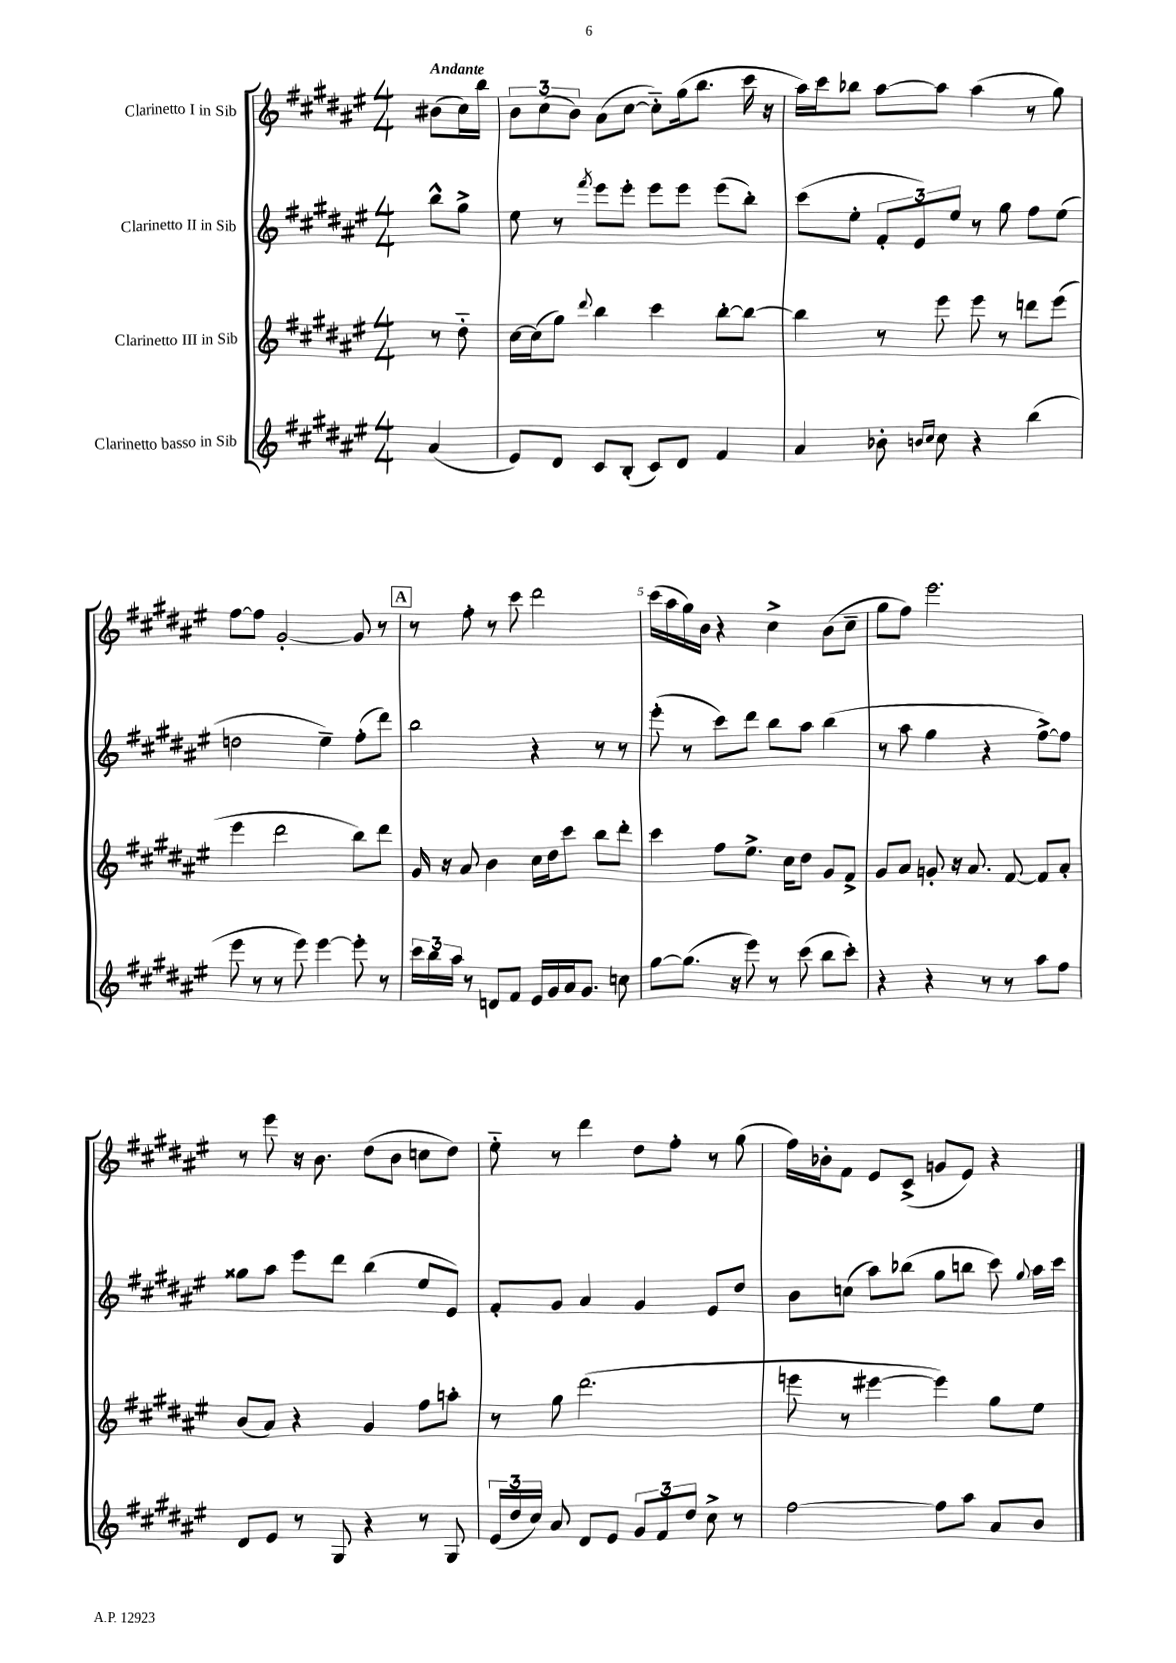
<<
\new StaffGroup <<
\new Staff = "s0" \with { instrumentName = "Clarinetto I in Sib" } {
    \clef treble \key fis \major \numericTimeSignature \time 4/4 \partial 4 \tempo "Andante"
    \autoBeamOff bis'8[( cis''16) b''16] |
    \tuplet 3/2 { b'8[ cis''8( b'8]) } ais'8[( cis''8]~ cis''8[-_) gis''16( b''8.] cis'''16 r16 |
    ais''16[) cis'''16 bes''8] ais''8[~ ais''8] ais''4( r8 gis''8) |
    fis''8[~ fis''8] gis'2~-. gis'8 r8 |
    \mark \markup { \box "A" } r8 fis''8-. r8 cis'''8 dis'''2 |
    cis'''16[( ais''16 gis''16) b'16] r4 cis''4-> b'8[( cis''8]-- |
    gis''8[ fis''8]) eis'''2. |
    r8 eis'''8 r16 b'8. dis''8[( b'8] c''8[ dis''8]) |
    eis''8-_ r8 dis'''4 dis''8[ fis''8]-. r8 gis''8( |
    fis''16[) bes'16-. fis'8] eis'8[ cis'8]->( g'8[ eis'8]) r4 \bar "|." |
}
\new Staff = "s1" \with { instrumentName = "Clarinetto II in Sib" } {
    \clef treble \key fis \major \numericTimeSignature \time 4/4 \partial 4
    \autoBeamOff b''8[-^ gis''8]-> |
    eis''8 r8 \acciaccatura { fis'''8 } eis'''8[ eis'''8]-. eis'''8[ eis'''8] eis'''8[( b''8]-.) |
    cis'''8[( eis''8]-. \tuplet 3/2 { fis'8[-. eis'8) eis''8] } r8 gis''8 fis''8[ eis''8]( |
    d''2 eis''4--) fis''8[-.( dis'''8]) |
    \mark \markup { \box "A" } b''2 r4 r8 r8 |
    eis'''8-.( r8 cis'''8[) dis'''8] b''8[ ais''8] b''4( |
    r8 ais''8 gis''4 r4 fis''8[~->) fis''8] |
    gisis''8[ ais''8] eis'''8[ dis'''8] b''4( eis''8[ eis'8]) |
    fis'8[-. gis'8] ais'4 gis'4 eis'8[ dis''8] |
    b'8[ c''8]( ais''8[) bes''8]( gis''8[ b''8] cis'''8) \appoggiatura { gis''8 } ais''16[ cis'''16] \bar "|." |
}
\new Staff = "s2" \with { instrumentName = "Clarinetto III in Sib" } {
    \clef treble \key fis \major \numericTimeSignature \time 4/4 \partial 4
    \autoBeamOff r8 dis''8-_ |
    cis''16[~ cis''16( gis''8]) \appoggiatura { dis'''8 } b''4 cis'''4 b''8[~-. b''8]~ |
    b''4 r8 eis'''8 eis'''8 r8 d'''8[ eis'''8]( |
    eis'''4 dis'''2 b''8[) dis'''8] |
    \mark \markup { \box "A" } gis'16 r16 ais'8 b'4 cis''16[ dis''16 cis'''8] b''8[ dis'''8]-. |
    cis'''4 fis''8[ eis''8.]-> cis''16[ dis''8] gis'8[ fis'8]-> |
    gis'8[ ais'8] g'8-. r16 ais'8. fis'8~ fis'8[ ais'8]-. |
    b'8[( ais'8]) r4 gis'4 fis''8[ a''8]-. |
    r8 gis''8 dis'''2.( |
    e'''8 r8 eis'''4~ eis'''4) gis''8[ eis''8] \bar "|." |
}
\new Staff = "s3" \with { instrumentName = "Clarinetto basso in Sib" } {
    \clef treble \key fis \major \numericTimeSignature \time 4/4 \partial 4
    \autoBeamOff ais'4( |
    eis'8[) dis'8] cis'8[ b8]-.( cis'8[) dis'8] fis'4 |
    ais'4 bes'8-. \grace { b'16[ cis''16] } cis''8 r4 b''4( |
    eis'''8 r8 r8 eis'''8) eis'''4~ eis'''8-. r8 |
    \mark \markup { \box "A" } \tuplet 3/2 { cis'''16[ b''16 ais''16] } r8 d'8[ fis'8] eis'16[ gis'16 ais'16 gis'8.] c''8 |
    gis''8[~ gis''8.]( r16 eis'''8) r8 cis'''8( b''8[ cis'''8]-.) |
    r4 r4 r8 r8 ais''8[ fis''8] |
    dis'8[ eis'8] r8 gis8 r4 r8 gis8 |
    \tuplet 3/2 { eis'16[( dis''16 cis''16]) } ais'8 dis'8[ eis'8] \tuplet 3/2 { gis'8[ fis'8 dis''8] } cis''8-> r8 |
    fis''2~ fis''8[ ais''8] ais'8[ b'8] \bar "|." |
}
>>
>>
\layout { \context { \Score \override BarNumber.break-visibility = ##(#f #t #t) barNumberVisibility = #(every-nth-bar-number-visible 5) } }
